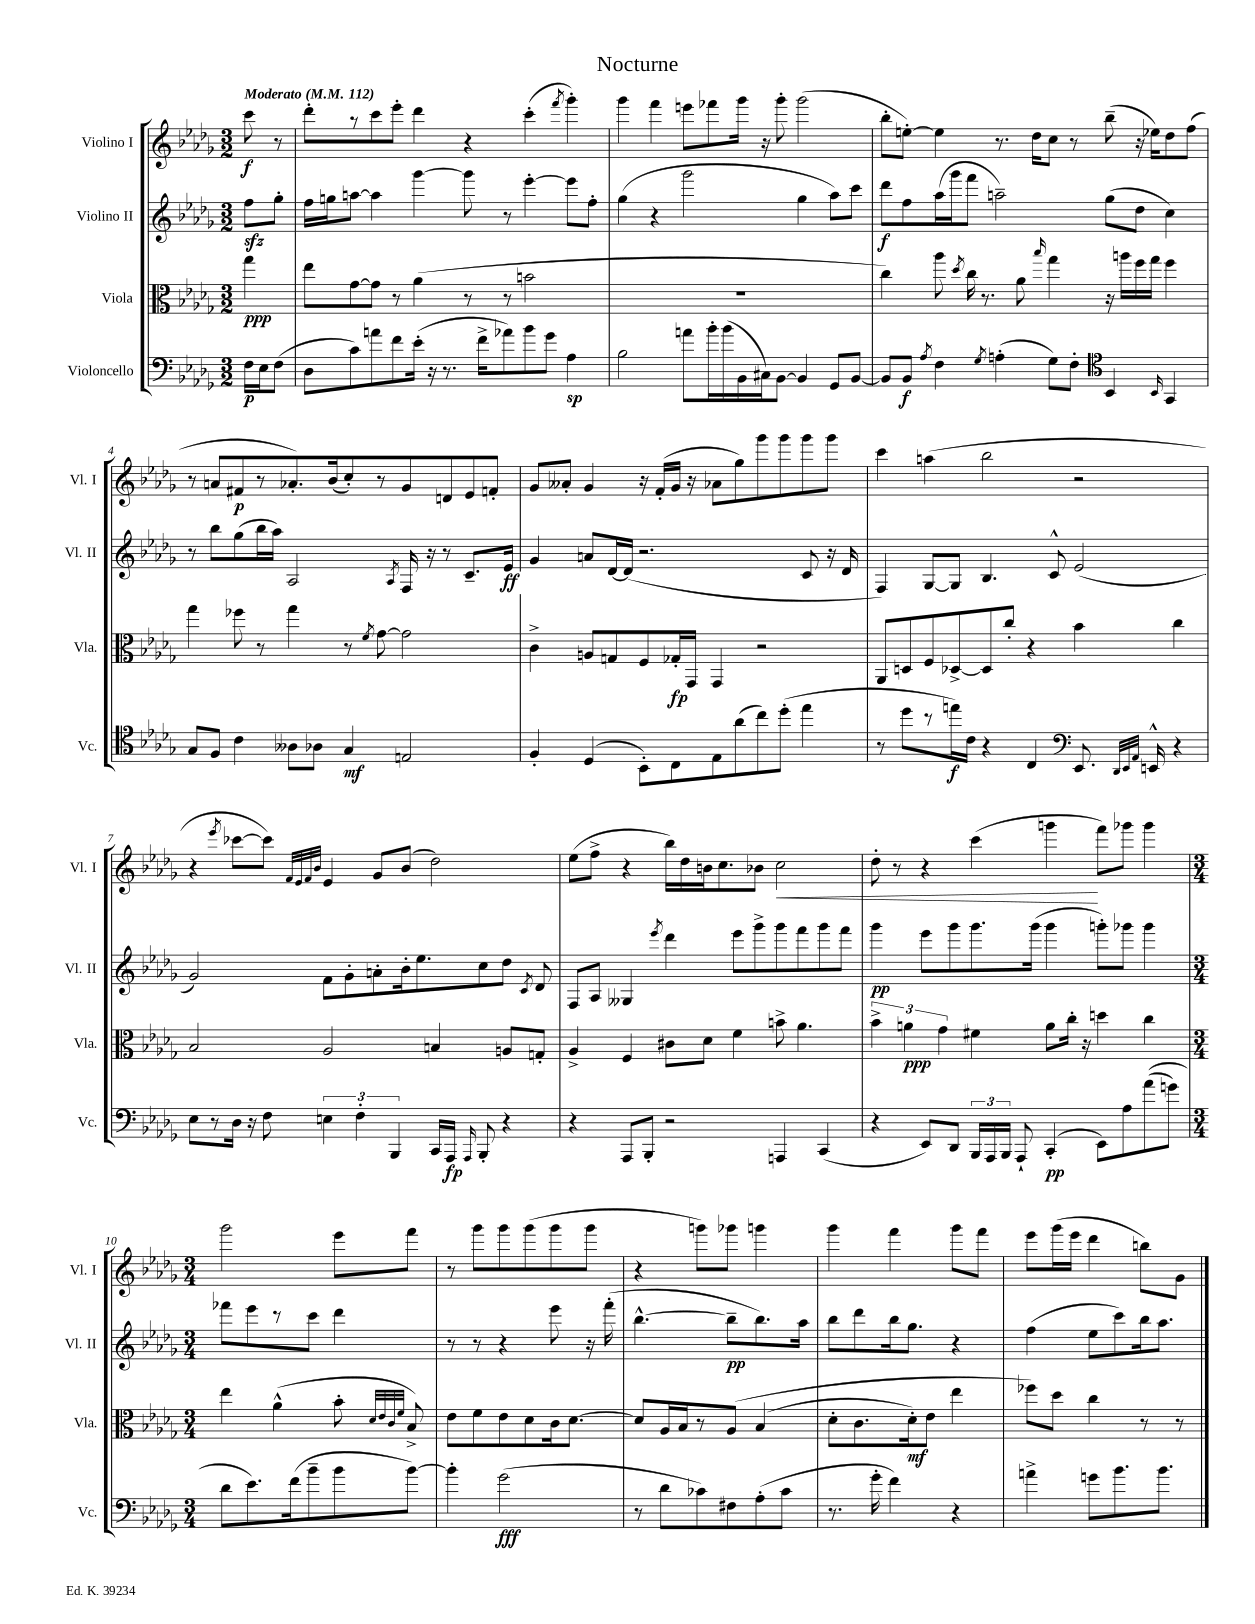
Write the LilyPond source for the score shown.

\header { title = "Nocturne" }
<<
\new StaffGroup <<
\new Staff = "s0" \with { instrumentName = "Violino I" shortInstrumentName = "Vl. I" } {
    \clef treble \key des \major \numericTimeSignature \time 3/2 \partial 4 \tempo "Moderato" 4 = 112
    \autoBeamOff c'''8\f r8 |
    des'''8[-. r8 c'''8 ees'''8]-. des'''4 r4 c'''4-.( \acciaccatura { f'''8 } ges'''4-.) |
    ges'''4 f'''4 e'''8[ fes'''8 ges'''16] r16 ges'''8-. ges'''2( |
    bes''8[-. e''8]~-.) e''4 r8. des''16[ c''8] r8 bes''8--( r16 ees''16[) des''8 f''8]( |
    r8 a'8[ fis'8\p r8 aes'8.-.) bes'16( c''8-.) r8 ges'8 d'8 ees'8 f'8]-. |
    ges'8[ aeses'8]-. ges'4 r16 f'16[-.( ges'16] r16 aes'8[ ges''8) ges'''8 ges'''8 ges'''8 ges'''8] |
    c'''4 a''4( bes''2 r2 |
    r4 \acciaccatura { ees'''8 } ces'''8[~ ces'''8]) \grace { f'32[ ees'32 f'32 bes'32] } ees'4 ges'8[ bes'8]( des''2) |
    ees''8[( f''8]-> r4 bes''16[) des''16 b'16 c''8. bes'8] c''2\< |
    des''8-. r8 r4 c'''4( g'''4\! f'''8[) ges'''8] ges'''4 |
    \numericTimeSignature \time 3/4 ges'''2 ees'''8[ f'''8] |
    r8 ges'''8[ ges'''8 ges'''8( ges'''8 ges'''8] |
    r4 g'''8[) ges'''8] g'''4 |
    ges'''4 f'''4 ges'''8[ f'''8] |
    ees'''8[ ges'''16( ees'''16] des'''4 b''8[) ges'8] \bar "|." |
}
\new Staff = "s1" \with { instrumentName = "Violino II" shortInstrumentName = "Vl. II" } {
    \clef treble \key des \major \numericTimeSignature \time 3/2 \partial 4
    \autoBeamOff f''8[\sfz ges''8]-. |
    f''16[ g''16 a''8]~ a''4 ges'''4~ ges'''8 r8 ees'''4~-. ees'''8[ f''8]-. |
    ges''4( r4 ges'''2 ges''4 aes''8[) c'''8] |
    des'''8[\f f''8 aes''16( ges'''16 f'''8] a''2--) ges''8[( des''8] c''4) |
    r8 bes''8[ ges''8( bes''16 aes''16]) aes2 \acciaccatura { aes8 } f16 r16 r8 c'8.[-- ees'16]\ff |
    ges'4 a'8[ des'16~ des'16]( r2. c'8 r16 des'16 |
    f4) ges8[~ ges8] bes4. c'8-^ ees'2( |
    ges'2) f'8[ ges'8-. a'8-. bes'16-. ees''8. c''8 des''8] \acciaccatura { c'8 } des'8 |
    f8[ aes8] geses4 \acciaccatura { ees'''8 } des'''4 ees'''8[ ges'''8-> ges'''8 f'''8 ges'''8 f'''8] |
    ges'''4\pp ees'''8[ ges'''8 ges'''8. ges'''16]( ges'''4 g'''8[-.) ges'''8] ges'''4 |
    \numericTimeSignature \time 3/4 fes'''8[ ees'''8 r8 c'''8] des'''4 |
    r8 r8 r4 ees'''8 r16 f'''16-.( |
    bes''4.~-^ bes''8[--\pp bes''8.) aes''16] |
    bes''8[ des'''8 bes''16 ges''8.] r4 |
    f''4( ees''8[ c'''8) bes''16 aes''8.] \bar "|." |
}
\new Staff = "s2" \with { instrumentName = "Viola" shortInstrumentName = "Vla." } {
    \clef alto \key des \major \numericTimeSignature \time 3/2 \partial 4
    \autoBeamOff ges''4\ppp |
    ees''8[ ges'8~ ges'8] r8 aes'4( r8 r8 b'2 |
    R1. |
    c''4) aes''8 \acciaccatura { des''8 } c''16 r8. aes'8 \grace { bes''16 } ges''4 r16 a''16[ f''16 ges''16] f''4 |
    ges''4 fes''8 r8 ges''4 r8 \acciaccatura { f'8 } ges'8~ ges'2 |
    c'4-> a8[ g8 f8 ges16-.\fp ges,16] ges,4 r2 |
    aes,8[ d8 f8 des8~-> des8 c''8]-. r4 bes'4 c''4 |
    bes2 aes2 b4 a8[ g8]-. |
    aes4-> f4 cis'8[ des'8] f'4 b'8-> aes'4. |
    \tuplet 3/2 { bes'4-> a'4\ppp ges'4 } fis'4 a'8[ c''16]-. r16 d''4 c''4 |
    \numericTimeSignature \time 3/4 ees''4 aes'4-^( bes'8-. \grace { des'32[ ees'32 c'32 f'32] } bes8->) |
    ees'8[ f'8 ees'8 des'8 c'16 des'8.]~ |
    des'8[ aes16 bes16 r8 aes8]\( bes4( |
    des'8[-. c'8. des'16-.\mf) ees'8] ees''4 |
    fes''8[\) des''8] c''4 r8 r8 \bar "|." |
}
\new Staff = "s3" \with { instrumentName = "Violoncello" shortInstrumentName = "Vc." } {
    \clef bass \key des \major \numericTimeSignature \time 3/2 \partial 4
    \autoBeamOff f16[\p ees16 f8]( |
    des8[ c'8) a'8 f'8 ees'16]-.( r16 r8. f'16[-> aes'8) bes'8 ges'8] aes4\sp |
    bes2 a'8[ bes'16-. bes'16( bes,16 cis16) bes,8]~ bes,4 ges,8[ bes,8]~ |
    bes,8[ bes,8]\f \acciaccatura { aes8 } f4 \acciaccatura { ges8 } a4-.( ges8[) f8]-. \clef tenor bes,4 \grace { bes,16 } ges,4 |
    ges8[ f8] c'4 aeses8[ aes8] ges4\mf e2 |
    f4-. des4( bes,8[-.) c8 ees8 aes'8( c''8) des''8]-.( ees''4 |
    r8 des''8[ r8 e''16\f) c'16] r4 c4 ees,8. \grace { des,32[ ees,32 aes,32] } e,16-^ r4 |
    \clef bass ees8[ r8 des16] r16 f8 \tuplet 3/2 { e4 f4-. bes,,4 } c,16[ aes,,16]\fp \grace { aes,,16 } bes,,8-. r4 |
    r4 aes,,8[ bes,,8]-. r2 a,,4 c,4( |
    r4 ees,8[) des,8] \tuplet 3/2 { bes,,16[ aes,,16 bes,,16] } aes,,8-! c,4-.\pp( ees,8[) aes8 aes'8(\( g'8]) |
    \numericTimeSignature \time 3/4 des'8[ ees'8.\) f'16( bes'8-- bes'8 bes'8]~) |
    bes'4-. ges'2\fff( |
    r8 des'8[ ces'8) fis8 aes8-.( ces'8] |
    r8. ges'16-. f'4) r4 |
    a'4-> g'8[ bes'8. bes'8.] \bar "|." |
}
>>
>>
